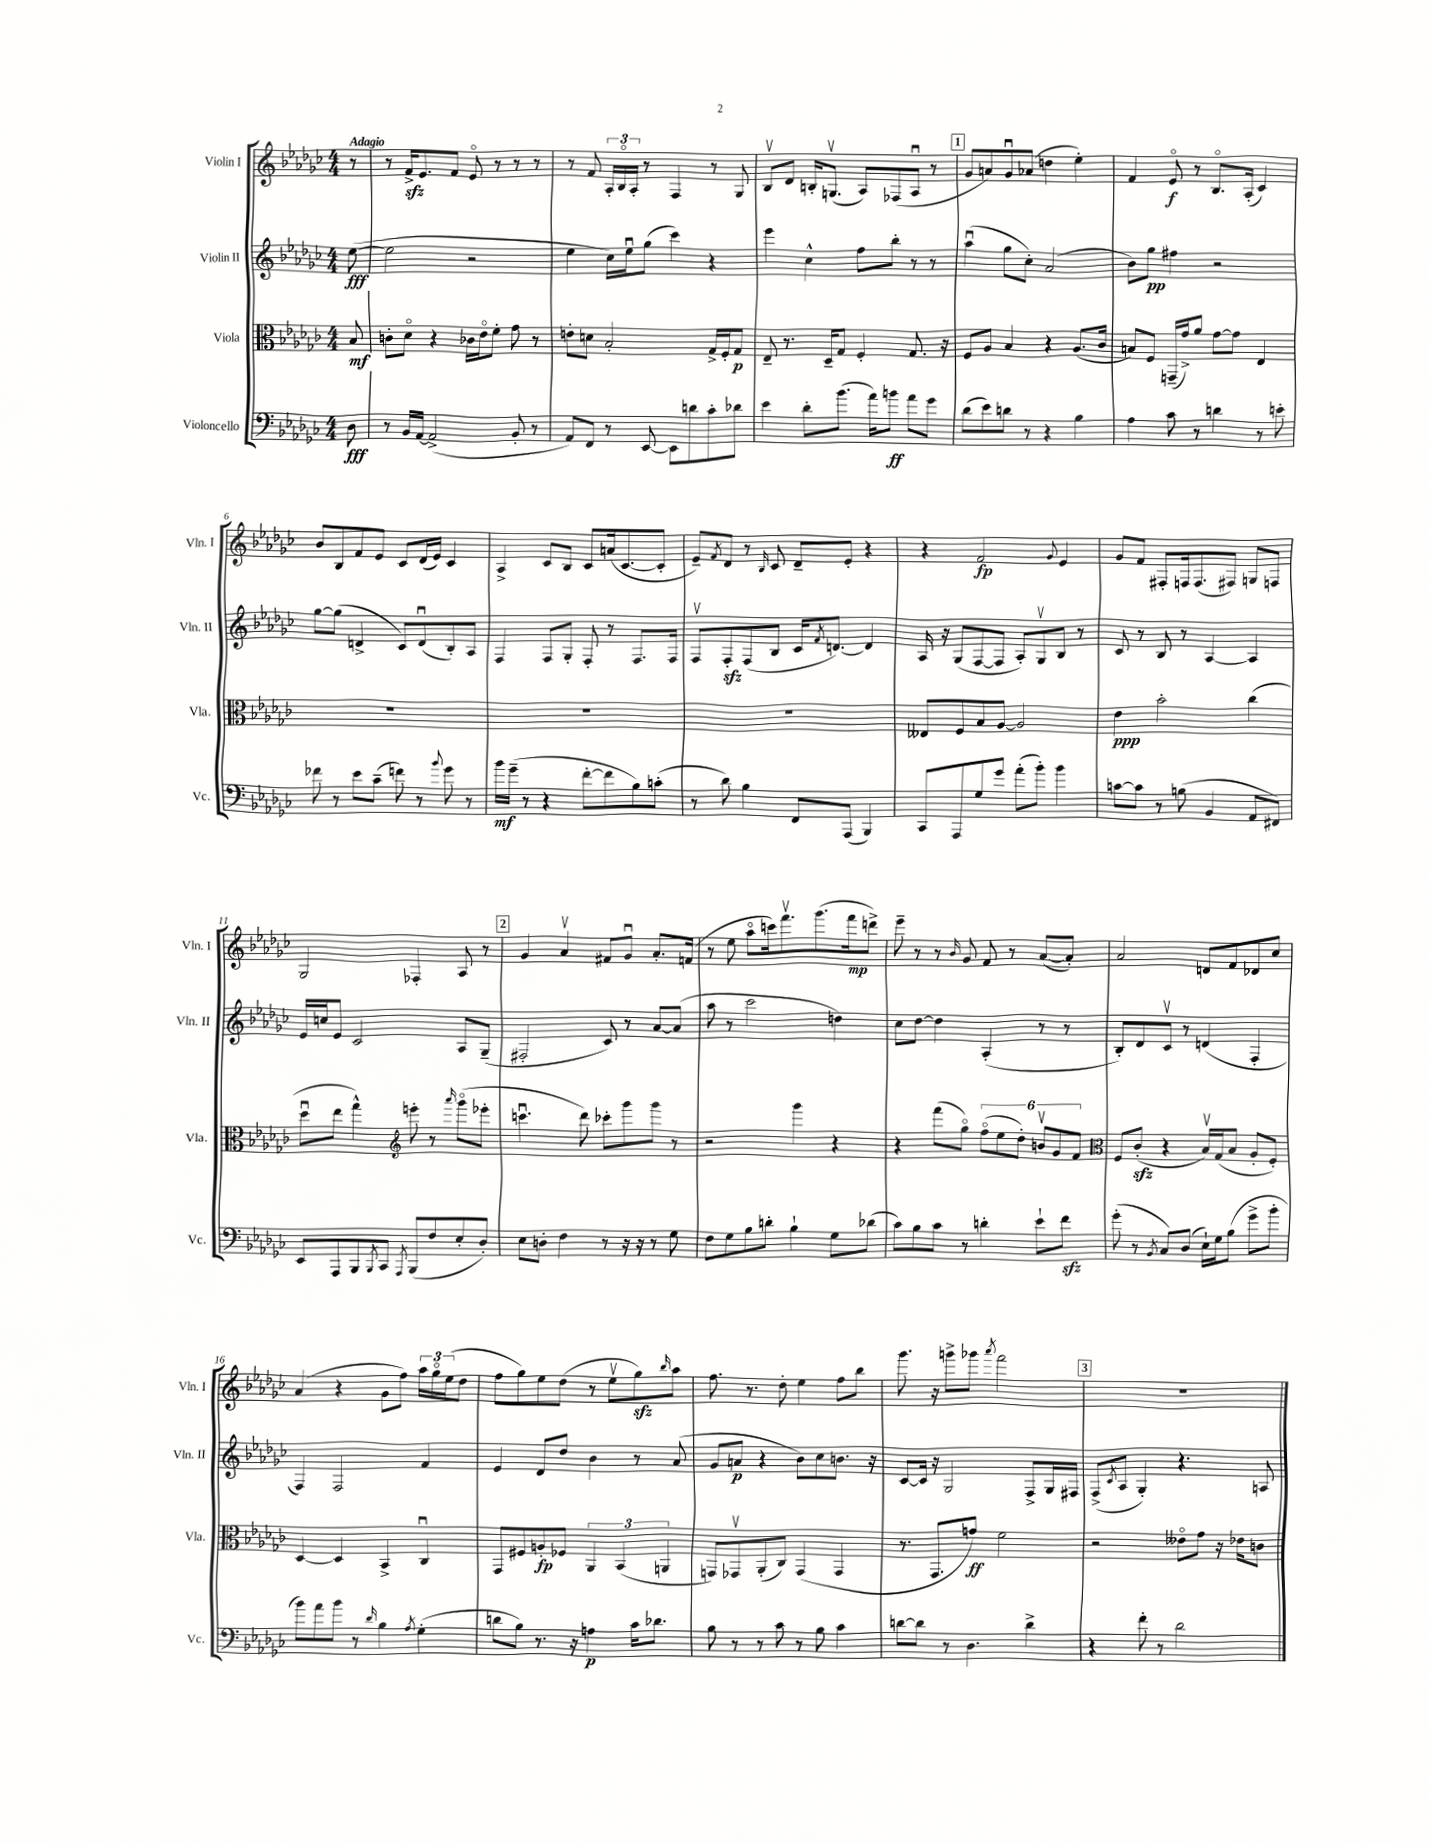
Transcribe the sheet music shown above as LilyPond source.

<<
\new StaffGroup <<
\new Staff = "s0" \with { instrumentName = "Violin I" shortInstrumentName = "Vln. I" } {
    \clef treble \key ges \major \numericTimeSignature \time 4/4 \partial 8 \tempo "Adagio"
    r8 |
    r8 f'16->\sfz ees'8. f'8 ees'8\flageolet r8 r8 r8 |
    r8 f'8 \tuplet 3/2 { aes16-. bes16\flageolet aes16-. } r8 f4 r8 ges8 |
    bes8\upbow des'8 b16-. g8.\upbow( aes8) fes8( aes8\downbow r8 |
    \mark \markup { \box "1" } ges'8 a'8) ges'8\downbow aes'8( d''4 ees''4-.) |
    f'4 ees'8\flageolet\f r8 bes8.\flageolet aes16-.( ces'4) |
    bes'8 bes8 f'8 ees'8 ces'8 des'16( ees'16) ces'4 |
    aes4-> ces'8 bes8 ces'8 a'16( ces'8.~ ces'8-. |
    ees'8--) \acciaccatura { f'8 } des'8 r8 \grace { bes16 } ces'8 des'8-- ees'8-. r4 |
    r4 f'2\fp \appoggiatura { ges'8 } ees'4 |
    ges'8 f'8 fis8-. f16 f8.( fis8) g8 f8 |
    ges2 fes4-. aes8 r8 |
    \mark \markup { \box "2" } ges'4 aes'4\upbow fis'8 ges'8\downbow aes'8.-. f'16( |
    r8 ees''8 aes''8\flageolet c'''16) f'''8.\upbow ges'''8.( f'''16\mp d'''8->) |
    ees'''8-- r8 r8 \grace { bes'16 } ges'8 f'8 r8 aes'8~( aes'8-.) |
    aes'2 d'8 f'8 des'8 ces''8 |
    aes'4( r4 ges'8 f''8) \tuplet 3/2 { aes''16 ges''16\flageolet ees''16( } des''8 |
    f''8 ges''8) ees''8 des''8( r8 ees''8\upbow ges''8\sfz) \grace { bes''16 } aes''8 |
    f''8. r8. des''8-. ees''4 f''8 bes''8 |
    ges'''8. r16 g'''8-> ges'''8 \acciaccatura { aes'''8 } f'''2 |
    \mark \markup { \box "3" } R1 \bar "|." |
}
\new Staff = "s1" \with { instrumentName = "Violin II" shortInstrumentName = "Vln. II" } {
    \clef treble \key ges \major \numericTimeSignature \time 4/4 \partial 8
    ees''8~\fff( |
    ees''2 r2 |
    ees''4 ces''16) ees''16\downbow ges''8( ces'''4) r4 |
    ees'''4 ces''4-^ f''8 bes''8-. r8 r8 |
    \mark \markup { \box "1" } aes''4\downbow( ges''8 ces''8-.) aes'2( |
    bes'8) ges''8\pp fis''4 r2 |
    ges''8~ ges''8( d'4-> ces'8) d'8\downbow( bes8-.) aes8 |
    f4 f8 ges8-. f8-. r8 f8. f16 |
    f8\upbow f8-.\sfz f8( bes8 ces'16 \acciaccatura { f'8 } d'8.~) d'4 |
    aes16 r16 ges8( f8~ f8 aes8-.) ges8\upbow bes8 r8 |
    ces'8 r8 bes8 r8 aes4~ aes4 |
    ees'16 c''16 ees'8 ces'2 aes8 ges8--( |
    \mark \markup { \box "2" } fis2-. ces'8) r8 aes'8~ aes'8( |
    aes''8 r8 ces'''2 d''4) |
    ces''8 des''8~ des''4 aes4-.( r8 r8 |
    bes8-.) des'8 ces'8\upbow r8 d'4( f4-. |
    f4) f2 f'4 |
    ees'4 des'8 des''8 bes'4 r8 aes'8( |
    ges'8 a'8\p r4 bes'8) ces''8 b'8. r16 |
    ces'8~ ces'16 r16 ges2 f8-> ges16 fis16 |
    \mark \markup { \box "3" } f8->( \acciaccatura { ces'8 } aes8 ges4-.) r4. a8 \bar "|." |
}
\new Staff = "s2" \with { instrumentName = "Viola" shortInstrumentName = "Vla." } {
    \clef alto \key ges \major \numericTimeSignature \time 4/4 \partial 8
    bes8\mf |
    c'8-. des'8\flageolet r4 ces'16 ees'16\flageolet f'8-. ges'8 r8 |
    e'8-. d'8 bes2-. ges16-> f16-. ges8\p |
    ees8-- r8. des16-- ges8 f4-. ges8. r16 |
    \mark \markup { \box "1" } f8 aes8 bes4 r4 aes8.( ces'16 |
    b8) f8 g,16--( ges'16->) aes'8 ges'8~ ges'8 ees4 |
    R1 |
    R1 |
    R1 |
    eeses8 f8 bes8 aes8~ aes2 |
    ees'4\ppp bes'2-. ces''4( |
    des''8\downbow ees''8 ges''4-^) \clef treble e'''8-. r8 \grace { aes'''16 } ges'''8\flageolet( ees'''8-. |
    \mark \markup { \box "2" } c'''4.\downbow des'''8) ces'''8-. ges'''8 ges'''8 r8 |
    r2 ges'''4 r4 |
    r4 f'''8( ges''8\flageolet) \tuplet 6/4 { f''8\flageolet( ees''8 des''8-.) b'8\upbow ges'8 f'8 } |
    \clef alto f8 ces'8-.\sfz( r4 bes16\upbow) ges16( bes8 aes8-. f8-.) |
    des4~ des4 bes,4-> ces4\downbow |
    ges,8 fis8 a8-.\fp fes8 \tuplet 3/2 { aes,4 bes,4( a,4 } |
    g,8) ges,8\upbow aes,8-.( ces8) ges,4( ges,4 |
    r8. ges,8. g'8\ff) f'2 |
    \mark \markup { \box "3" } r2 eeses'8\flageolet ges'8 r16 ees'16 c'8 \bar "|." |
}
\new Staff = "s3" \with { instrumentName = "Violoncello" shortInstrumentName = "Vc." } {
    \clef bass \key ges \major \numericTimeSignature \time 4/4 \partial 8
    des8\fff |
    r8 bes,16 aes,16~ aes,2->( bes,8-. r8 |
    aes,8) f,8 r8 ees,8~ ees,8 d'8 ces'8-. des'8 |
    ees'4 des'8-. bes'8.( aes'16) b'8\ff aes'8 ges'8 |
    \mark \markup { \box "1" } des'8( ees'8) d'8 r8 r4 bes4 |
    aes4 ces'8 r8 d'4 r8 e'8-. |
    fes'8 r8 ees'8 ces'8--( f'8) r8 \appoggiatura { bes'8 } ges'8 r8 |
    bes'16\mf ges'16--( r8 r4 f'8~-. f'8 bes8) c'8-.( |
    r8 des'8) bes4 f,8 aes,,8( bes,,4) |
    ces,8 aes,,8 ges8 ges'8 aes'8-.( bes'8-.) bes'4 |
    c'8~ c'8 r8 b8( bes,4 aes,8 fis,8) |
    ees,8 aes,,8 bes,,8 \acciaccatura { bes,,8 } ces,8 \acciaccatura { aes,,8 } bes,,8( f8 ees8-. des8-.) |
    \mark \markup { \box "2" } ees8 d8-. f4 r8 r16 r16 r8 ges8 |
    f8 ges8 bes8 d'8-. bes4-! ges8 des'8( |
    ces'8) bes8 ces'8 r8 d'4-. ees'8-! f'8\sfz |
    ges'8-.( r8 \acciaccatura { bes,8 } ces8) des8( ees16-!) ges16 bes8( ges'8-> bes'8-. |
    bes'8) aes'8 bes'8 r8 \grace { des'16 } bes4 \acciaccatura { aes8 } ges4-.( |
    d'8 bes8) r8. r16 a4\p ces'16 des'8. |
    bes8 r8 r8 ces'8 r8 bes8 ces'4 |
    d'8~ d'8 r8 des4. d'4-> |
    \mark \markup { \box "3" } r4 f'8-. r8 des'2 \bar "|." |
}
>>
>>
